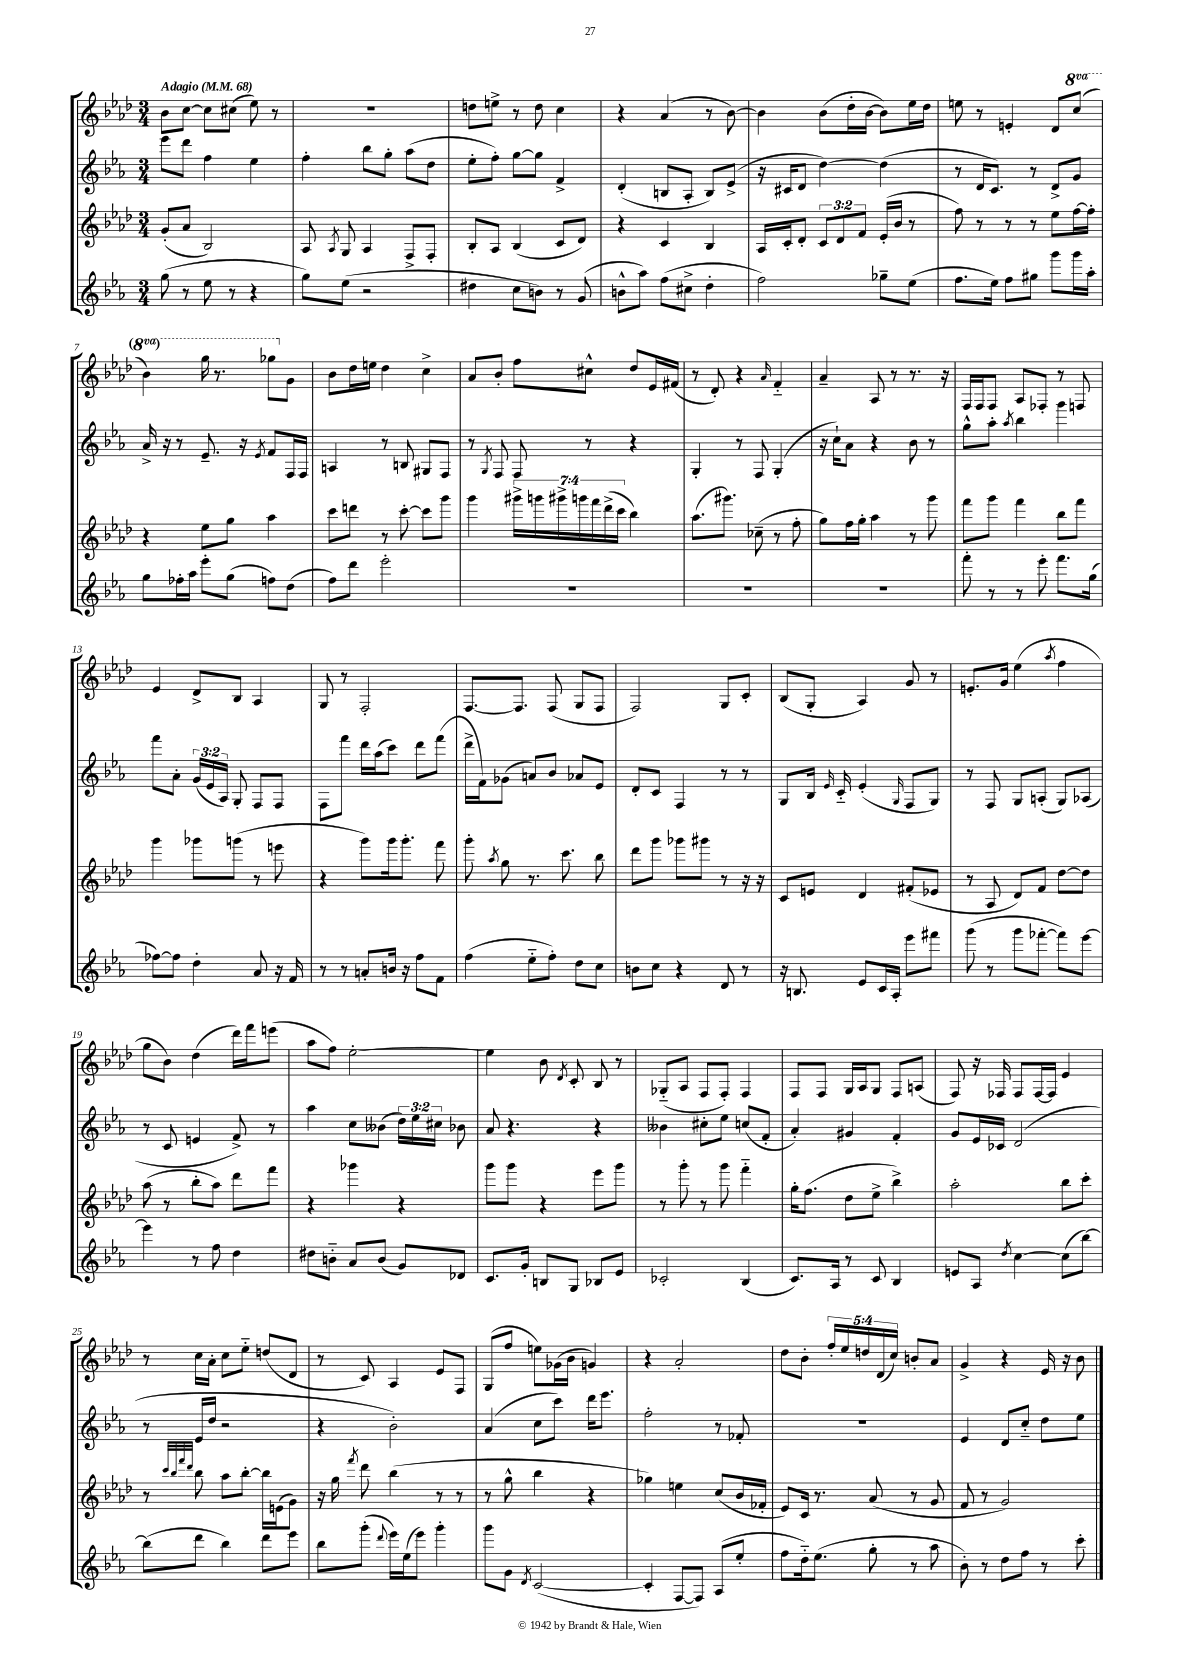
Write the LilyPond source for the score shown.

<<
\new StaffGroup <<
\new Staff = "s0" {
    \clef treble \key aes \major \numericTimeSignature \time 3/4 \override Staff.TupletNumber.text = #tuplet-number::calc-fraction-text \set Staff.ottavationMarkups = #ottavation-simple-ordinals \tempo "Adagio" 4 = 68
    \autoBeamOff bes'8[ c''8]~ c''8[ cis''8]( ees''8) r8 |
    R2. |
    d''8[ e''8]-> r8 d''8 c''4 |
    r4 aes'4( r8 bes'8~) |
    bes'4 bes'8[( des''16-. bes'16]~ bes'8[) ees''16 des''16] |
    e''8 r8 e'4-. des'8[ \ottava #1 c'''8]( |
    bes''4) g'''16 r8. ges'''8[ \ottava #0 g'8] |
    bes'8[ des''16 e''16] des''4 c''4-> |
    aes'8[ bes'8]-. f''8[ cis''8]-^ des''8[ ees'16 fis'16]( |
    r8 des'8-.) r4 \grace { aes'16 } f'4-_ |
    aes'4-- aes8 r8 r8. r16 |
    f16[ f16 f8] aes8[ fes8]-. r8 f8 |
    ees'4 des'8[-> bes8] aes4 |
    g8 r8 f2-. |
    f8.[~ f8.] f8( g8[ f8] |
    f2) g8[ c'8]-. |
    bes8[( g8]-. aes4) g'8 r8 |
    e'8.[-. g'16] ees''4( \acciaccatura { aes''8 } f''4 |
    g''8[ bes'8]) des''4( des'''16[) f'''16 e'''8]( |
    aes''8[ f''8]) ees''2~-. |
    ees''4 bes'8 \acciaccatura { des'8 } c'8-. bes8 r8 |
    ges8[-_( aes8] f8[ f8]-.) f4 |
    f8[ f8] g16[ aes16 g8] f8[ a8]( |
    f8) r16 fes16 fes8[ fes16~ fes16] ees'4 |
    r8 c''16[ aes'16]-. c''8[ ees''8]-_ d''8[( des'8] |
    r8 c'8) aes4 ees'8[ f8] |
    g8[( f''8] e''8[) ges'16( bes'16] g'4) |
    r4 aes'2-. |
    des''8[ bes'8]-. \tuplet 5/4 { f''16[-. ees''16 d''16 des'16( c''16]) } b'8[-. aes'8] |
    g'4-> r4 ees'16 r16 bes'8 \bar "|." |
}
\new Staff = "s1" {
    \clef treble \key ees \major \numericTimeSignature \time 3/4 \override Staff.TupletNumber.text = #tuplet-number::calc-fraction-text
    \autoBeamOff ees'''8[ d'''8] f''4 ees''4 |
    f''4-. bes''8[ g''8]-. aes''8[( d''8] |
    ees''8[-. f''8]-.) g''8[~ g''8] f'4-> |
    d'4-.( b8[ aes8]-. b8[) ees'8]->( |
    r16 cis'16[ d'8] d''4~) d''4( |
    r8 d'16[ c'8.]) r8 d'8[-> g'8] |
    aes'16-> r16 r8 ees'8.-- r16 \acciaccatura { ees'8 } f'8[ f16 f16] |
    a4 r8 b8 gis8[ f8] |
    r8 \acciaccatura { g8 } f8 f8 r8 r4 |
    g4-. r8 f8 g4-.( |
    r16 c''16[-!) aes'8] r4 bes'8 r8 |
    g''8[-^ aes''8]-. \acciaccatura { aes''8 } bes''4 g'''4 |
    f'''8[ aes'8]-. \tuplet 3/2 { g'16[( ees'16 aes16]) } g8-. f8[ f8] |
    f8[ f'''8] d'''16[ aes''16( c'''8]) d'''8[ f'''8]( |
    d'''16[-> f'16) ges'8]( a'8[) bes'8] aes'8[ ees'8] |
    d'8[-. c'8] f4 r8 r8 |
    g8[ bes16] \grace { ees'16 } c'16-_ ees'4-.( \grace { g16 } f8[ g8]) |
    r8 f8 g8[ a8]-.( g8[) aes8]( |
    r8 c'8 e'4 f'8->) r8 |
    aes''4 c''8[ beses'8]( \tuplet 3/2 { d''16[) ees''16 cis''16] } bes'8 |
    aes'8 r4. r4 |
    beses'4 cis''8[-. ees''8] c''8[( f'8]-. |
    aes'4-.) gis'4 f'4-. |
    g'8[ ees'16 ces'16] d'2( |
    r8 ees'16[ d''16] r2 |
    r4 bes'2-.) |
    aes'4( c''8[ c'''8]) d'''16[ ees'''8.] |
    f''2-. r8 fes'8-. |
    R2. |
    ees'4 d'8[ c''8]-_ d''8[ ees''8] \bar "|." |
}
\new Staff = "s2" {
    \clef treble \key aes \major \numericTimeSignature \time 3/4 \override Staff.TupletNumber.text = #tuplet-number::calc-fraction-text
    \autoBeamOff g'8[-.( aes'8] bes2) |
    aes8 \acciaccatura { aes8 } g8 aes4 f8[-> f8]-. |
    bes8[-. aes8] bes4( c'8[ des'8]) |
    r4 c'4 bes4 |
    aes16[ c'16-. des'8]-. \tuplet 3/2 { c'8[ des'8 f'8] } ees'16[-.( bes'16] r8 |
    f''8) r8 r8 r8 ees''8[ f''16~ f''16]-. |
    r4 ees''8[ g''8] aes''4 |
    c'''8[ d'''8] r8 c'''8~-. c'''8[ g'''8] |
    g'''4 \tuplet 7/4 { gis'''16[-> g'''16 gis'''16-> g'''16 f'''16 des'''16->( c'''16] } bes''4) |
    aes''8.[( gis'''8.]) ces''8--( r8 f''8-. |
    g''8[) f''16 g''16]-. aes''4 r8 g'''8 |
    f'''8[ g'''8] f'''4 bes''8[ f'''8] |
    g'''4 ges'''8[ g'''8]( r8 e'''8 |
    r4 g'''8[) g'''16 g'''8.]-. f'''8 |
    g'''8-. \acciaccatura { aes''8 } g''8 r8. c'''8. bes''8 |
    des'''8[ g'''8] ges'''8[ gis'''8] r8 r16 r16 |
    c'8[ e'8] des'4 fis'8[-.( ees'8] |
    r8 aes8 des'8[) f'8] des''8[~ des''8] |
    aes''8( r8 bes''8[-. aes''8]) des'''8[ f'''8] |
    r4 ges'''4 r4 |
    g'''8[ g'''8] r4 ees'''8[ g'''8] |
    r8 g'''8-. r8 g'''8 f'''4-_ |
    g''16[-. f''8.]( des''8[ ees''8]-> bes''4->) |
    aes''2-. bes''8[ c'''8]-. |
    r8 \grace { c'''32[ bes''32 f'''32 des'''32] } bes''8 aes''8[ bes''8]~-. bes''16[ e'16( g'8]) |
    r16 g''16 \acciaccatura { f'''8 } des'''8 bes''4( r8 r8 |
    r8 g''8-^ bes''4 r4 |
    ges''4) e''4 c''8[( bes'16 fes'16]-. |
    ees'8[) c'16] r8. aes'8( r8 g'8 |
    f'8 r8 g'2) \bar "|." |
}
\new Staff = "s3" {
    \clef treble \key ees \major \numericTimeSignature \time 3/4
    \autoBeamOff g''8( r8 ees''8 r8 r4 |
    g''8[) ees''8]( r2 |
    dis''4 c''8[ b'8]) r8 g'8( |
    b'8[-^ aes''8]) f''8[( cis''8]-> d''4-. |
    f''2) ges''8[-- ees''8]( |
    f''8.[ ees''16]) f''8[ gis''8] g'''8[ g'''16 aes''16]-. |
    g''8[ fes''16-. aes''16] ees'''8[-. g''8]( f''8[) d''8]( |
    f''8[) d'''8] ees'''2-. |
    R2. |
    R2. |
    R2. |
    f'''8-. r8 r8 ees'''8-. f'''8.[ g''16]( |
    fes''8[~) fes''8] d''4-. aes'8 r16 f'16 |
    r8 r8 a'8[-. b'16] r16 f''8[ f'8] |
    f''4( ees''8[-_ f''8]-.) d''8[ c''8] |
    b'8[ c''8] r4 d'8 r8 |
    r16 b8. ees'8[ c'16 aes16]-. ees'''8[ fis'''8] |
    g'''8( r8 g'''8[ fes'''8]~-. fes'''8[) ees'''8]~ |
    ees'''4 r8 f''8 d''4 |
    dis''8[ b'8]-_ aes'8[ b'8]( g'8[) des'8] |
    c'8.[ g'16]-. b8[ g8] bes8[ ees'8] |
    ces'2-. bes4( |
    c'8.[) aes16] r8 c'8 bes4 |
    e'8[ aes8] \acciaccatura { d''8 } c''4~ c''8[( bes''8]~) |
    bes''8[( d'''8] bes''4) d'''8[ ees'''8] |
    bes''8[ g'''8]-.( \appoggiatura { d'''8 } ees'''16[) ees''16( ees'''8]) g'''4-. |
    g'''8[ g'8] \acciaccatura { d'8 } c'2~( |
    c'4-. f8[~ f8]) aes8[( ees''8]-. |
    f''8[ d''16-_) ees''8.]( g''8-. r8 aes''8 |
    bes'8-.) r8 d''8[ f''8] r8 c'''8-. \bar "|." |
}
>>
>>
